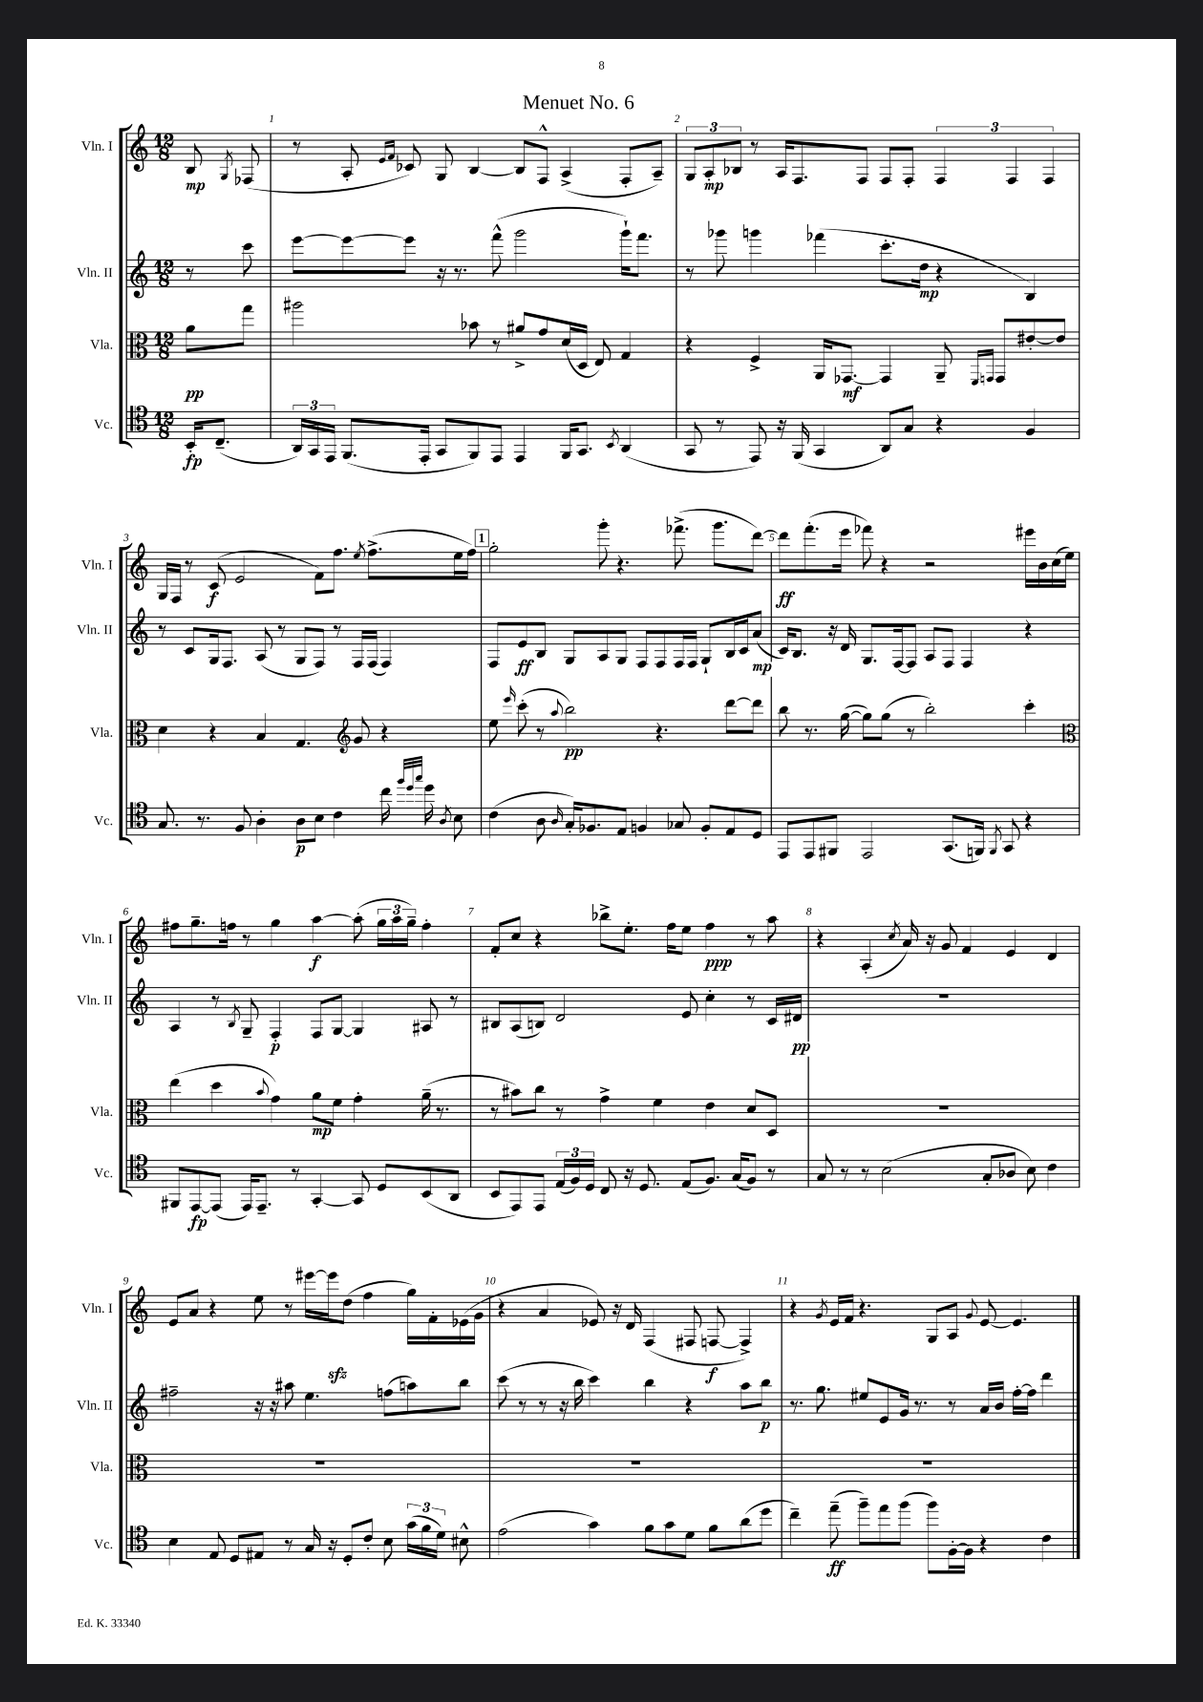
\header { title = "Menuet No. 6" }
<<
\new StaffGroup <<
\new Staff = "s0" \with { instrumentName = "Vln. I" shortInstrumentName = "Vln. I" } {
    \clef treble \key c \major \numericTimeSignature \time 12/8 \partial 4
    \autoBeamOff b8\mp \acciaccatura { g8 } fes8( |
    r8 a8-. \grace { e'16[ f'16] } ces'8) g8 b4~ b8[ f8]-^ a4->( f8[-. a8]--) |
    \tuplet 3/2 { g8[ a8-.\mp bes8] } r8 a16[ f8. f8] f8[ f8]-. \tuplet 3/2 { f4 f4 f4 } |
    g16[ f16] r8 c'8\f( e'2 f'8[) f''8.] \acciaccatura { e''8 } f''8.[->( e''16 f''16]) |
    \mark \markup { \box "1" } g''2-. g'''8-. r4. fes'''8.->( g'''8.[ d'''8]~) |
    d'''8[\ff f'''8.-.( e'''16] fes'''8) r4 r2 eis'''16[ b'16 c''16( e''16]) |
    fis''8[ g''8.-- f''16] r8 g''4 a''4~\f a''8-.( \tuplet 3/2 { g''16[ a''16 g''16]--) } f''4-. |
    f'8[-. c''8] r4 bes''8[-> e''8.]-. f''16[ e''8] f''4\ppp r8 a''8 |
    r4 a4-.( \acciaccatura { c''8 } a'16) r16 g'8 f'4 e'4 d'4 |
    e'8[ a'8] r4 e''8 r8 eis'''16[~ eis'''16\sfz d''8]( f''4 g''16[) f'16-. ees'16( g'16] |
    r4 a'4 ees'8) r16 d'16 f4( fis8 f8~\f f4->) |
    r4 \acciaccatura { g'8 } e'16[ f'16] r4. g8[ a8] \appoggiatura { g'8 } e'8~ e'4. \bar "|." |
}
\new Staff = "s1" \with { instrumentName = "Vln. II" shortInstrumentName = "Vln. II" } {
    \clef treble \key c \major \numericTimeSignature \time 12/8 \partial 4
    \autoBeamOff r8 c'''8 |
    e'''8[~ e'''8~ e'''8] r16 r8. f'''8-^( g'''2 g'''16[-!) f'''8.] |
    r8 ges'''8 g'''4 fes'''4( c'''8.[-. d''16]\mp r4 b4) |
    r8 c'8[ g16 f8.] a8( r8 g8[ f8]) r8 f16[ f16]( f4) |
    \mark \markup { \box "1" } f8[ e'8\ff b8] g8[ a8 g8] f8[ f8 f16 f16] g8[-! b16 c'16 a'8]\mp( |
    c'16[) b8.] r16 d'16 g8.[ f16~ f8] a8[ f8] f4 r4 |
    a4 r8 \acciaccatura { b8 } g8-- f4-.\p f8[ g8]~ g4 ais8 r8 |
    bis8[ a8( b8]) d'2 e'8 c''4-. r8 c'16[ dis'16]\pp |
    R1. |
    fis''2-- r16 r16 ais''8 e''4. f''8[( a''8) b''8] |
    c'''8( r8 r8 r16 b''16 c'''4) b''4 r4 a''8[ b''8]\p |
    r8. g''8. eis''8[ e'8 g'16] r8. r8 a'16[ b'16] f''16[~-. f''16] d'''4 \bar "|." |
}
\new Staff = "s2" \with { instrumentName = "Vla." shortInstrumentName = "Vla." } {
    \clef alto \key c \major \numericTimeSignature \time 12/8 \partial 4
    \autoBeamOff a'8[\pp g''8] |
    ais''2 bes'8 r8 ais'8[-> g'8 d'16( d16] e8) g4 |
    r4 f4-> a,16[ ges,8.]~\mf ges,4 a,8-- \grace { f,16[ g,16] } g,8[ eis'8~-. eis'8] |
    d'4 r4 b4 g4. \clef treble g'8 r4 |
    \mark \markup { \box "1" } e''8 \grace { e'''16 } c'''8-.( r8 \appoggiatura { a''8 } b''2\pp) r4. d'''8[~ d'''8] |
    b''8 r8. g''16~( g''8[) g''8]( r8 b''2-.) c'''4-. |
    \clef alto e''4( d''4 \appoggiatura { b'8 } g'4) a'8[\mp f'8] g'4-. a'16--( r8. |
    r8 bis'8[) c''8] r8 g'4-> f'4 e'4 d'8[ d8] |
    R1. |
    R1. |
    R1. |
    R1. \bar "|." |
}
\new Staff = "s3" \with { instrumentName = "Vc." shortInstrumentName = "Vc." } {
    \clef tenor \key c \major \numericTimeSignature \time 12/8 \partial 4
    \autoBeamOff b,16[-.\fp c8.]--( |
    \tuplet 3/2 { a,16[) g,16 e,16] } f,8.[( e,16]-. g,8[ f,8) e,8] e,4 f,16[ g,8.] \acciaccatura { b,8 } a,4( |
    g,8 r8 e,8) r16 f,16( g,4 a,8[) g8] r4 f4 |
    g8. r8. f8 a4-. a8[\p b8] c'4 c''16 \grace { f''32[ d''32 g''32] } d''16 \acciaccatura { a8 } b8 |
    \mark \markup { \box "1" } c'4( a8 \grace { a16 } g16[-.) fes8. e8] f4 ges8 f8[-. e8 d8] |
    e,8[ e,8 fis,8] e,2 g,8.[( f,16]) \acciaccatura { f,8 } g,8 r4 |
    fis,8[ e,8~\fp e,8]( e,16[) e,8.]-- r8 g,4~-. g,8 d8[ b,8( a,8] |
    b,8[ e,8) e,8] \tuplet 3/2 { e16[( f16) d16] } c8 r16 d8. e8[( f8.]) g16[( f8]) r8 |
    g8 r8 r8 b2( g8[-. aes8] b8) c'4 |
    b4 e8 d8[ eis8] r8 g16 r16 d8[-. c'8]-. b8 \tuplet 3/2 { g'16[( f'16 d'16]) } bis8-^ |
    e'2( g'4) f'8[ g'8 d'8] f'8[ a'8( d''8] |
    c''4--) e''8--\ff( f''8[--) e''8 f''8]( f''8[) f16~-. f16] r4 c'4 \bar "|." |
}
>>
>>
\layout { \context { \Score \override BarNumber.break-visibility = ##(#f #t #t) barNumberVisibility = #all-bar-numbers-visible } }
